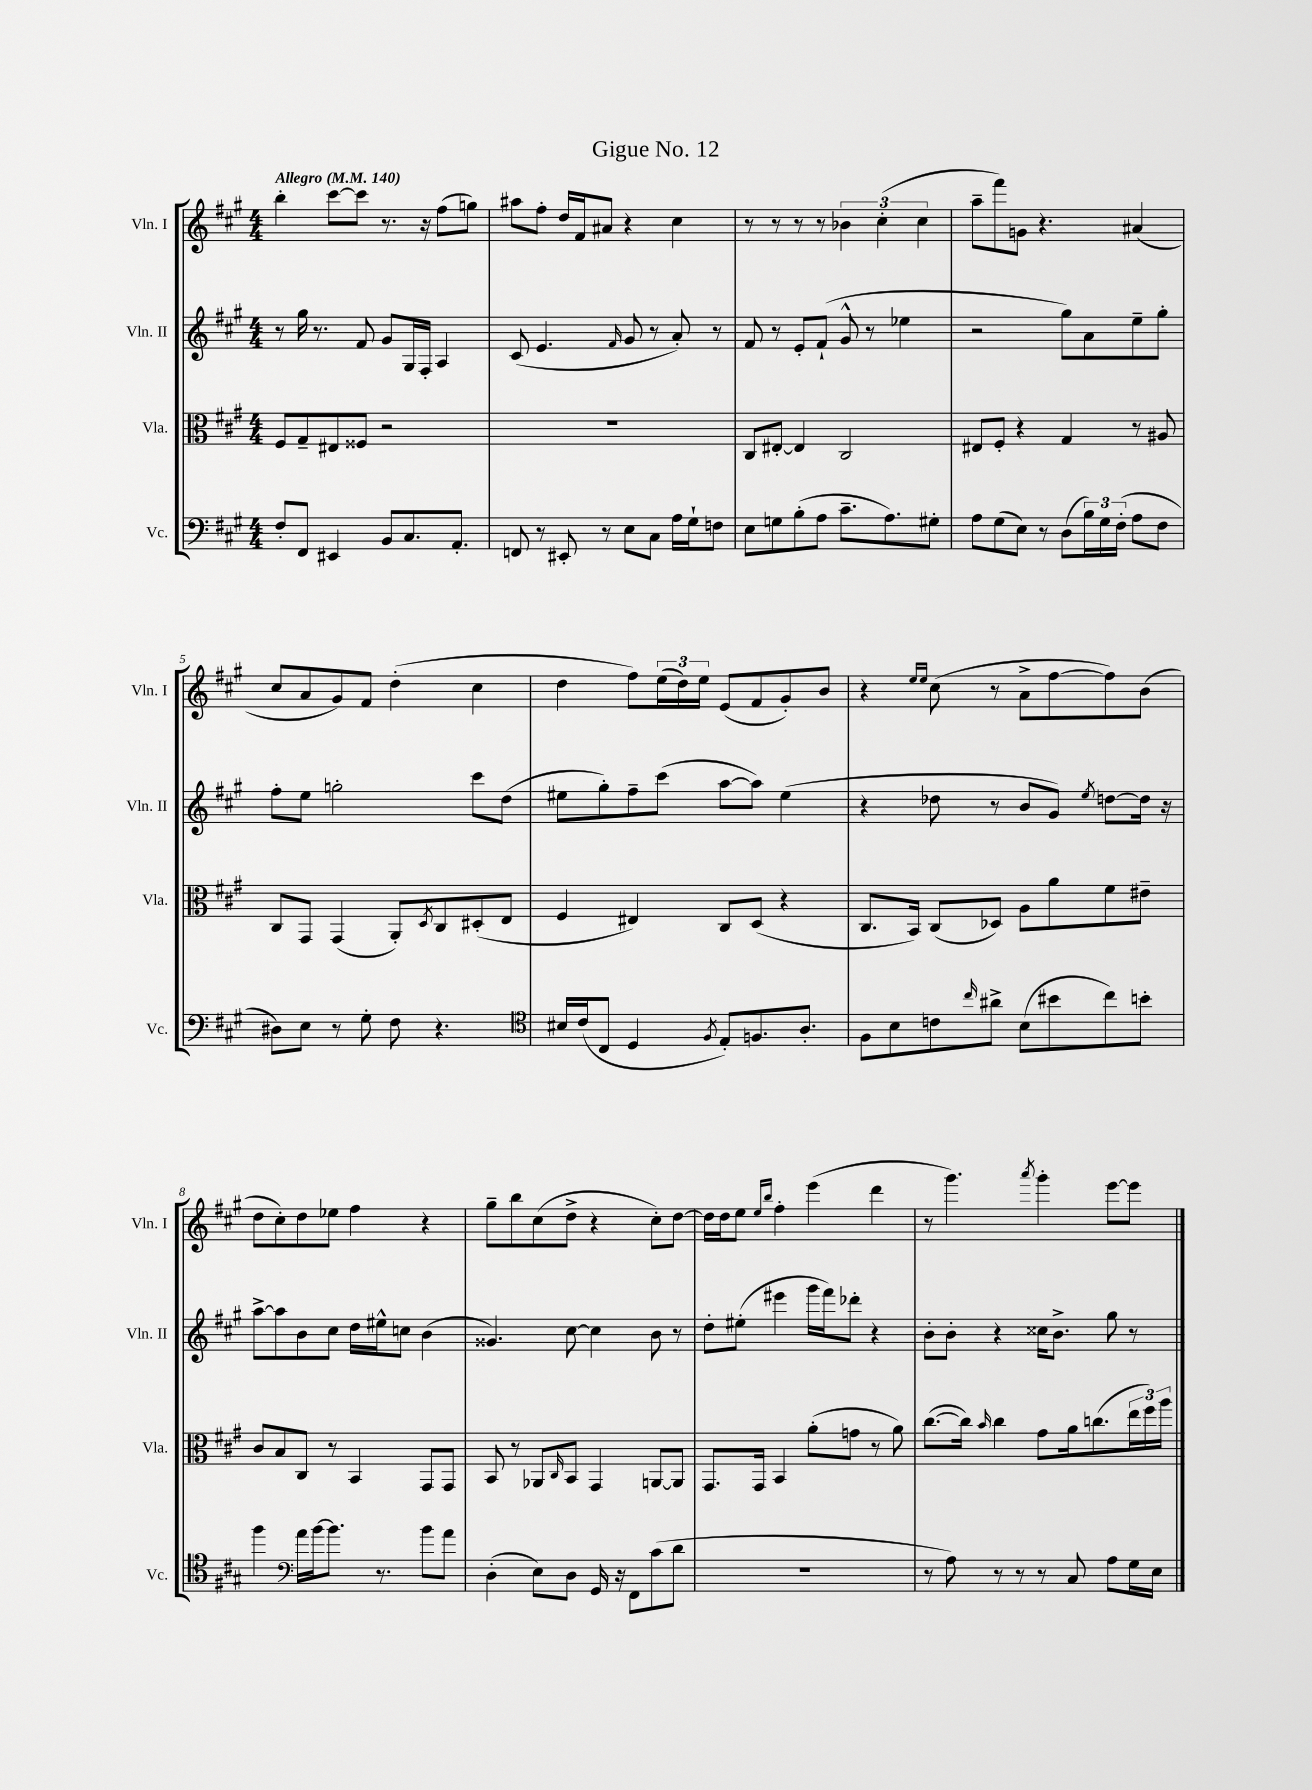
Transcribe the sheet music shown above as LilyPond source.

\header { title = "Gigue No. 12" }
<<
\new StaffGroup <<
\new Staff = "s0" \with { instrumentName = "Vln. I" shortInstrumentName = "Vln. I" } {
    \clef treble \key a \major \numericTimeSignature \time 4/4 \tempo "Allegro" 4 = 140
    b''4-. cis'''8~ cis'''8 r8. r16 fis''8( g''8) |
    ais''8 fis''8-. d''16 fis'16 ais'8 r4 cis''4 |
    r8 r8 r8 r8 \tuplet 3/2 { bes'4 cis''4-.( cis''4 } |
    a''8-- fis'''8) g'8 r4. ais'4( |
    cis''8 a'8 gis'8) fis'8 d''4-.( cis''4 |
    d''4 fis''8) \tuplet 3/2 { e''16( d''16) e''16 } e'8( fis'8 gis'8-.) b'8 |
    r4 \grace { e''16 e''16 } cis''8( r8 a'8-> fis''8~ fis''8) b'8( |
    d''8 cis''8-.) d''8 ees''8 fis''4 r4 |
    gis''8-- b''8 cis''8( d''8-> r4 cis''8-.) d''8~ |
    d''16 d''16 e''8 \grace { e''16 b''16 } fis''4-. e'''4( d'''4 |
    r8 gis'''4.) \acciaccatura { a'''8 } gis'''4-. e'''8~ e'''8 \bar "|." |
}
\new Staff = "s1" \with { instrumentName = "Vln. II" shortInstrumentName = "Vln. II" } {
    \clef treble \key a \major \numericTimeSignature \time 4/4
    r8 gis''16 r8. fis'8 gis'8 gis16 fis16-. a4 |
    cis'8( e'4. \grace { fis'16 } gis'8 r8 a'8-.) r8 |
    fis'8 r8 e'8-. fis'8-!( gis'8-^ r8 ees''4 |
    r2 gis''8) a'8 e''8-- gis''8-. |
    fis''8-. e''8 g''2-. cis'''8 d''8( |
    eis''8 gis''8-.) fis''8-- cis'''8( a''8~ a''8) eis''4( |
    r4 des''8 r8 b'8 gis'8) \acciaccatura { e''8 } d''8~ d''16 r16 |
    a''8~-> a''8 b'8 cis''8 d''16 eis''16-^ c''8 b'4( |
    gisis'4.) cis''8~ cis''4 b'8 r8 |
    d''8-. eis''8-.( eis'''4 gis'''16 fis'''16) des'''8-. r4 |
    b'8-. b'8-. r4 cisis''16 b'8.-> gis''8 r8 \bar "|." |
}
\new Staff = "s2" \with { instrumentName = "Vla." shortInstrumentName = "Vla." } {
    \clef alto \key a \major \numericTimeSignature \time 4/4
    fis8 gis8-- eis8 fisis8 r2 |
    R1 |
    cis8 eis8~-. eis4 cis2 |
    eis8 fis8-. r4 gis4 r8 ais8 |
    cis8 gis,8 gis,4( a,8-.) \acciaccatura { d8 } cis8 dis8-.( e8 |
    fis4 eis4) cis8 d8( r4 |
    cis8. b,16) cis8( des8) a8 a'8 fis'8 eis'8-- |
    cis'8 b8 cis8 r8 b,4 gis,8 gis,8 |
    b,8 r8 aes,8 \grace { cis16 } b,8 gis,4 a,8~ a,8 |
    gis,8. gis,16 b,4 a'8-.( g'8 r8 a'8) |
    cis''8.~( cis''16) \grace { b'16 } cis''4 gis'8 a'16 c''8.( \tuplet 3/2 { e''16 fis''16) a''16 } \bar "|." |
}
\new Staff = "s3" \with { instrumentName = "Vc." shortInstrumentName = "Vc." } {
    \clef bass \key a \major \numericTimeSignature \time 4/4
    fis8-. fis,8 eis,4 b,8 cis8. a,8.-. |
    f,8 r8 eis,8-. r8 e8 cis8 a16 gis16-! f8 |
    e8 g8 b8-.( a8 cis'8.-- a8.) gis8-. |
    a8 gis8( e8) r8 d8( \tuplet 3/2 { b16) gis16 fis16-.( } a8 fis8 |
    dis8) e8 r8 gis8-. fis8 r4. |
    \clef tenor bis16 cis'16( cis8 d4 \acciaccatura { fis8 } e8-.) f8. a8.-. |
    fis8 b8 c'8 \grace { cis''16 } ais'8-> b8( bis'8 cis''8) b'8-. |
    fis''4 \clef bass a'16 b'16~ b'8. r8. b'8 a'8 |
    d4-.( e8) d8 gis,16 r16 fis,8 cis'8( d'8 |
    R1 |
    r8 a8) r8 r8 r8 cis8 a8 gis16 e16 \bar "|." |
}
>>
>>
